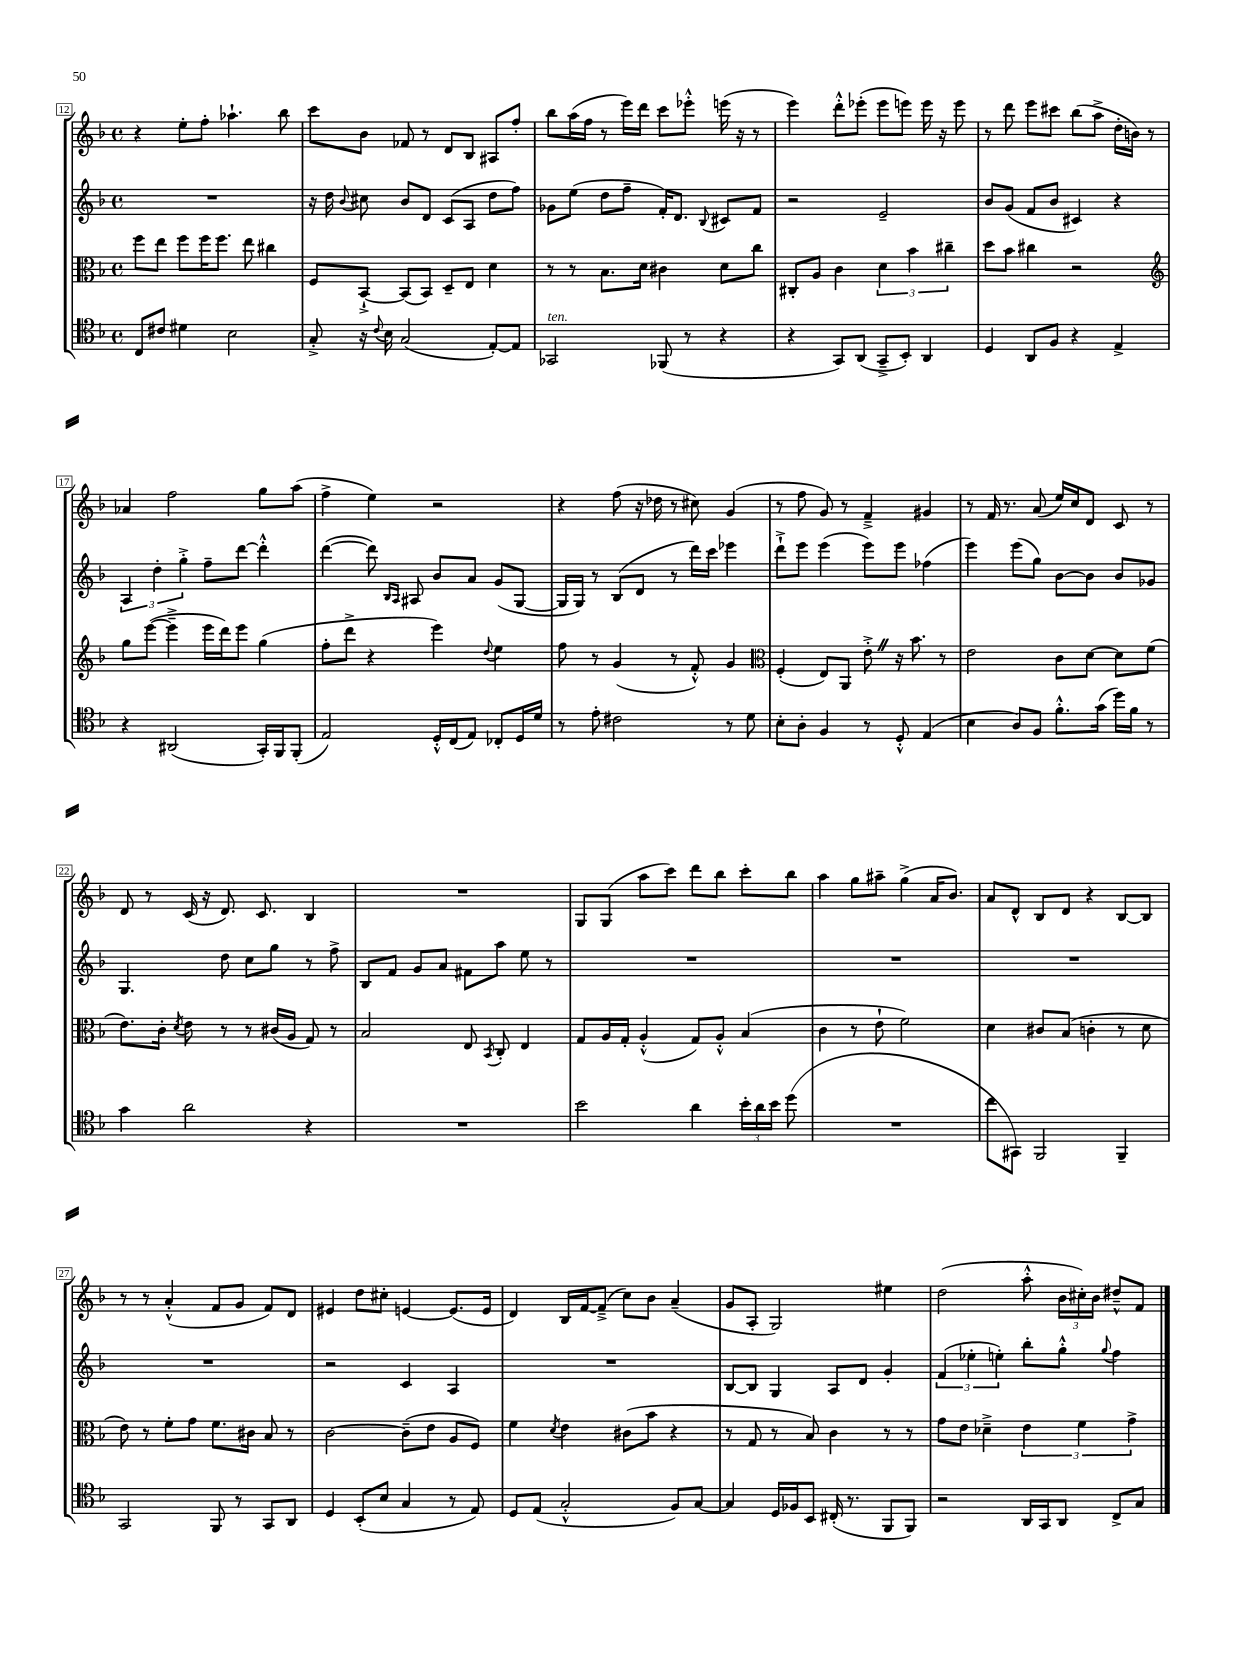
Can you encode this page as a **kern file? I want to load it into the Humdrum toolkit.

**kern	**kern	**kern	**kern
*part4	*part3	*part2	*part1
*staff4	*staff3	*staff2	*staff1
*clefC4	*clefC3	*clefG2	*clefG2
*k[b-]	*k[b-]	*k[b-]	*k[b-]
*M4/4	*M4/4	*M4/4	*M4/4
*met(c)	*met(c)	*met(c)	*met(c)
=12	=12	=12	=12
8C/L	8ff\L	1r	4r
8c#X/J	8ee\J	.	.
4d#X\	8ff\L	.	8ee'\L
.	16ff\K	.	8ff'\J
.	8.ff\J	.	.
2B-\	.	.	4.aa-X`\
.	8ee\	.	.
.	4cc#X\	.	.
.	.	.	8bb-\
=13	=13	=13	=13
8G'^/	8F/L	16r	8ccc\L
.	.	16dd\	.
.	.	8qqb-/	.
16r	[8BB-`^/J	8cc#X\	8b-\J
8qqc/	.	.	.
16B-\	.	.	.
(2G/	(8BB-/L]	8b-/L	8f-X/
.	8BB-/J)	8d/J	8r
.	8D~/L	(8c/L	8d/L
.	8E/J	8A/J	8B-/J
[8E'/L)	4d\	8dd\L	8A#X/L
8E/J]	.	8ff\J)	8ff'/J
=14	=14	=14	=14
!LO:TX:a:i:t=ten.	!	!	!
2GG-X/	8r	8g-X\L	8bb-\L
.	8r	(8ee\J	(16aa\L
.	.	.	16ff\JJ
.	8.B-\L	8dd\L	8r
.	.	8ff~\J	16eee\LL)
.	16d\Jk	.	16ddd\JJ
(8FF-X/	4c#X\	16f'/KL)	8ccc\L
.	.	8.d/J	.
8r	.	.	8eee-X'^^\J
.	.	8qqB-/	.
4r	8d\L	8c#X/L	(16eeen\
.	.	.	16r
.	8cc\J	8f/J	8r
=15	=15	=15	=15
4r	8C#X'/L	2r	4eee\)
.	8A/J	.	.
8GG/L)	4c\	.	8ddd'^^\L
(8AA/J	.	.	(8eee-X'\J
8GG~^/L	6d\	2e~/	8eee-\L
8BB-'/J)	.	.	8eeen\J)
.	6b-\	.	.
4AA/	.	.	16eee\
.	.	.	16r
.	6cc#X~\	.	.
.	.	.	8eee\
=16	=16	=16	=16
4D/	8dd\L	8b-/L	8r
.	8b-\J	(8g/J	8ddd\
8AA/L	4cc#X\	8f/L	8eee\L
8F/J	.	8b-/J	8ccc#X\J
4r	2r	4c#X/)	(8bb-\L
.	.	.	8aa^\J
4E^/	.	4r	16dd'\LL
.	.	.	16bn\JJ)
.	.	.	8r
!!LO:LB:g=z
=17	=17	=17	=17
*	*clefG2	*	*
4r	8gg\L	6A/	4a-X/
.	([8eee\J	.	.
.	.	6dd'\	.
(2AA#X/	4eee~^\]	.	2ff\
.	.	6gg'^\	.
.	16eee\LL	8ff~\L	.
.	16ddd\J)	.	.
.	8eee\J	[8ddd\J	.
16GG'/LL)	(4gg\	4ddd'^^\]	8gg\L
16FF/J	.	.	.
(8FF'/J	.	.	(8aa\J
=18	=18	=18	=18
2E/)	8ff'\L	([4ddd\	4ff^\
.	8ddd^\J	.	.
.	4r	8ddd\])	4ee\)
.	.	16qqB-/LL	.
.	.	16qqA/JJ	.
.	.	8A#X/	.
16D'^^/LL	4eee\)	8b-/L	2r
(16C/J	.	.	.
8E/J)	.	8a/J	.
.	8qqdd/	.	.
8C-X'/L	4ee\	(8g/L	.
16D/L	.	[8G/J	.
16d/JJ	.	.	.
=19	=19	=19	=19
8r	8ff\	16G/LL]	4r
.	.	16G/JJ)	.
8e'\	8r	8r	.
2c#X\	(4g/	(8B-/L	(8ff\
.	.	8d/J	16r
.	.	.	16dd-X\
.	8r	8r	8r
.	8f'^^/)	16ddd\LL)	8cc#X\)
.	.	16ccc\JJ	.
8r	4g/	4eee-X\	(4g/
8d\	.	.	.
=20	=20	=20	=20
*	*clefC3	*	*
8B-'\L	(4F'/	8ddd`^\L	8r
8A'\J	.	8eee\J	8ff\
4F/	8E/L)	(4eee\	8g/)
.	8AA/J	.	8r
8r	8e'^Z\	8eee\L)	4f~^/
8D'^^/	16r	8eee\J	.
.	8.b-\	.	.
(4E/	.	(4ff-X\	4g#X/
.	8r	.	.
=21	=21	=21	=21
4B-\	2e\	4eee\)	8r
.	.	.	16f/
.	.	.	8.r
8A/L)	.	(8eee\L	.
8F/J	.	8gg\J)	(8a/
8.f'^^\L	8c\L	[8b-\L	16ee/LL)
.	.	.	16cc/J
.	[8d\J	8b-\J]	8d/J
(16g\Jk	.	.	.
16dd\LL)	8d\L]	8b-/L	8c/
16f\JJ	.	.	.
8r	(8f\J	8g-X/J	8r
!!LO:LB:g=z
=22	=22	=22	=22
4g\	8.e\L)	4.G/	8d/
.	.	.	8r
.	16c'\Jk	.	.
.	8qd/	.	.
2a\	8e\	.	(16c/
.	.	.	16r
.	8r	8dd\	8.d/)
.	8r	8cc\L	.
.	.	.	8.c/
.	(16c#X/LL	8gg\J	.
.	16A/JJ	.	.
4r	8G/)	8r	4B-/
.	8r	8ff^\	.
=23	=23	=23	=23
1r	2B-/	8B-/L	1r
.	.	8f/J	.
.	.	8g/L	.
.	.	8a/J	.
.	8E/	8f#X\L	.
.	8qBB-/	.	.
.	8C'/	8aa\J	.
.	4E/	8ee\	.
.	.	8r	.
=24	=24	=24	=24
2b-\	8G/L	1r	8G/L
.	16A/L	.	(8G/J
.	16G'/JJ	.	.
.	(4A'^^/	.	8aa\L
.	.	.	8ccc\J)
4a\	8G/L)	.	8ddd\L
.	8A'^^/J	.	8bb-\J
24b-'\LL	(4B-/	.	8ccc'\L
24a\	.	.	.
24b-\JJ	.	.	.
(8dd\	.	.	8bb-\J
=25	=25	=25	=25
1r	4c\	1r	4aa\
.	8r	.	8gg\L
.	8e`\	.	8aa#X~\J
.	2f\)	.	(4gg^\
.	.	.	16a/KL
.	.	.	8.b-/J)
=26	=26	=26	=26
8cc\L	4d\	1r	8a/L
8GG#X\J)	.	.	8d^^/J
2FF/	8c#X/L	.	8B-/L
.	(8B-/J	.	8d/J
.	4cn'\	.	4r
4FF~/	8r	.	[8B-/L
.	8d\	.	8B-/J]
!!LO:LB:g=z
=27	=27	=27	=27
2GG/	8e\)	1r	8r
.	8r	.	8r
.	8f'\L	.	(4a'^^/
.	8g\J	.	.
8FF/	8.f\L	.	8f/L
8r	.	.	8g/J
.	16c#X\Jk	.	.
8GG/L	8B-/	.	8f/L)
8AA/J	8r	.	8d/J
=28	=28	=28	=28
4D/	[2c\	2r	4e#X/
(8BB-'/L	.	.	8dd\L
8B-/J	.	.	8cc#X'\J
4G/	(8c~\L]	4c/	[4en/
.	8e\J	.	.
8r	8A/L	4A/	(8.e/L]
8E/)	8F/J)	.	.
.	.	.	16e/Jk
=29	=29	=29	=29
8D/L	4f\	1r	4d/)
(8E/J	.	.	.
.	8qd/	.	.
2G'^^/	4e\	.	16B-/LL
.	.	.	[16f/J
.	.	.	(8f~^/J]
.	(8c#X\L	.	8cc\L)
.	8b-\J	.	8b-\J
8F/L)	4r	.	(4a~/
[8G/J	.	.	.
=30	=30	=30	=30
4G/]	8r	[8B-/L	8g/L
.	8G/	8B-/J]	8A'/J
16D/LL	8r	4G/	2G/)
16F-X/J	.	.	.
8BB-/J	8B-/)	.	.
(16C#X'/	4c\	8A/L	.
8.r	.	.	.
.	.	8d/J	.
8FF/L	8r	4g'/	4ee#X\
8FF/J)	8r	.	.
=31	=31	=31	=31
2r	8g\L	(6f/	(2dd\
.	8e\J	.	.
.	.	6ee-X'\	.
.	4d-X~^\	.	.
.	.	6een'\)	.
16AA/LL	6e\	8bb-'\L	8aa'^^\
16GG/J	.	.	.
8AA/J	.	8gg'^^\J	24b-\LL
.	6f\	.	24cc#X'\)
.	.	.	24b-\JJ
.	.	8qqgg/	.
8C^/L	.	4ff\	8dd#X~^^/L
.	6g^\	.	.
8G/J	.	.	8f/J
==	==	==	==
*-	*-	*-	*-
